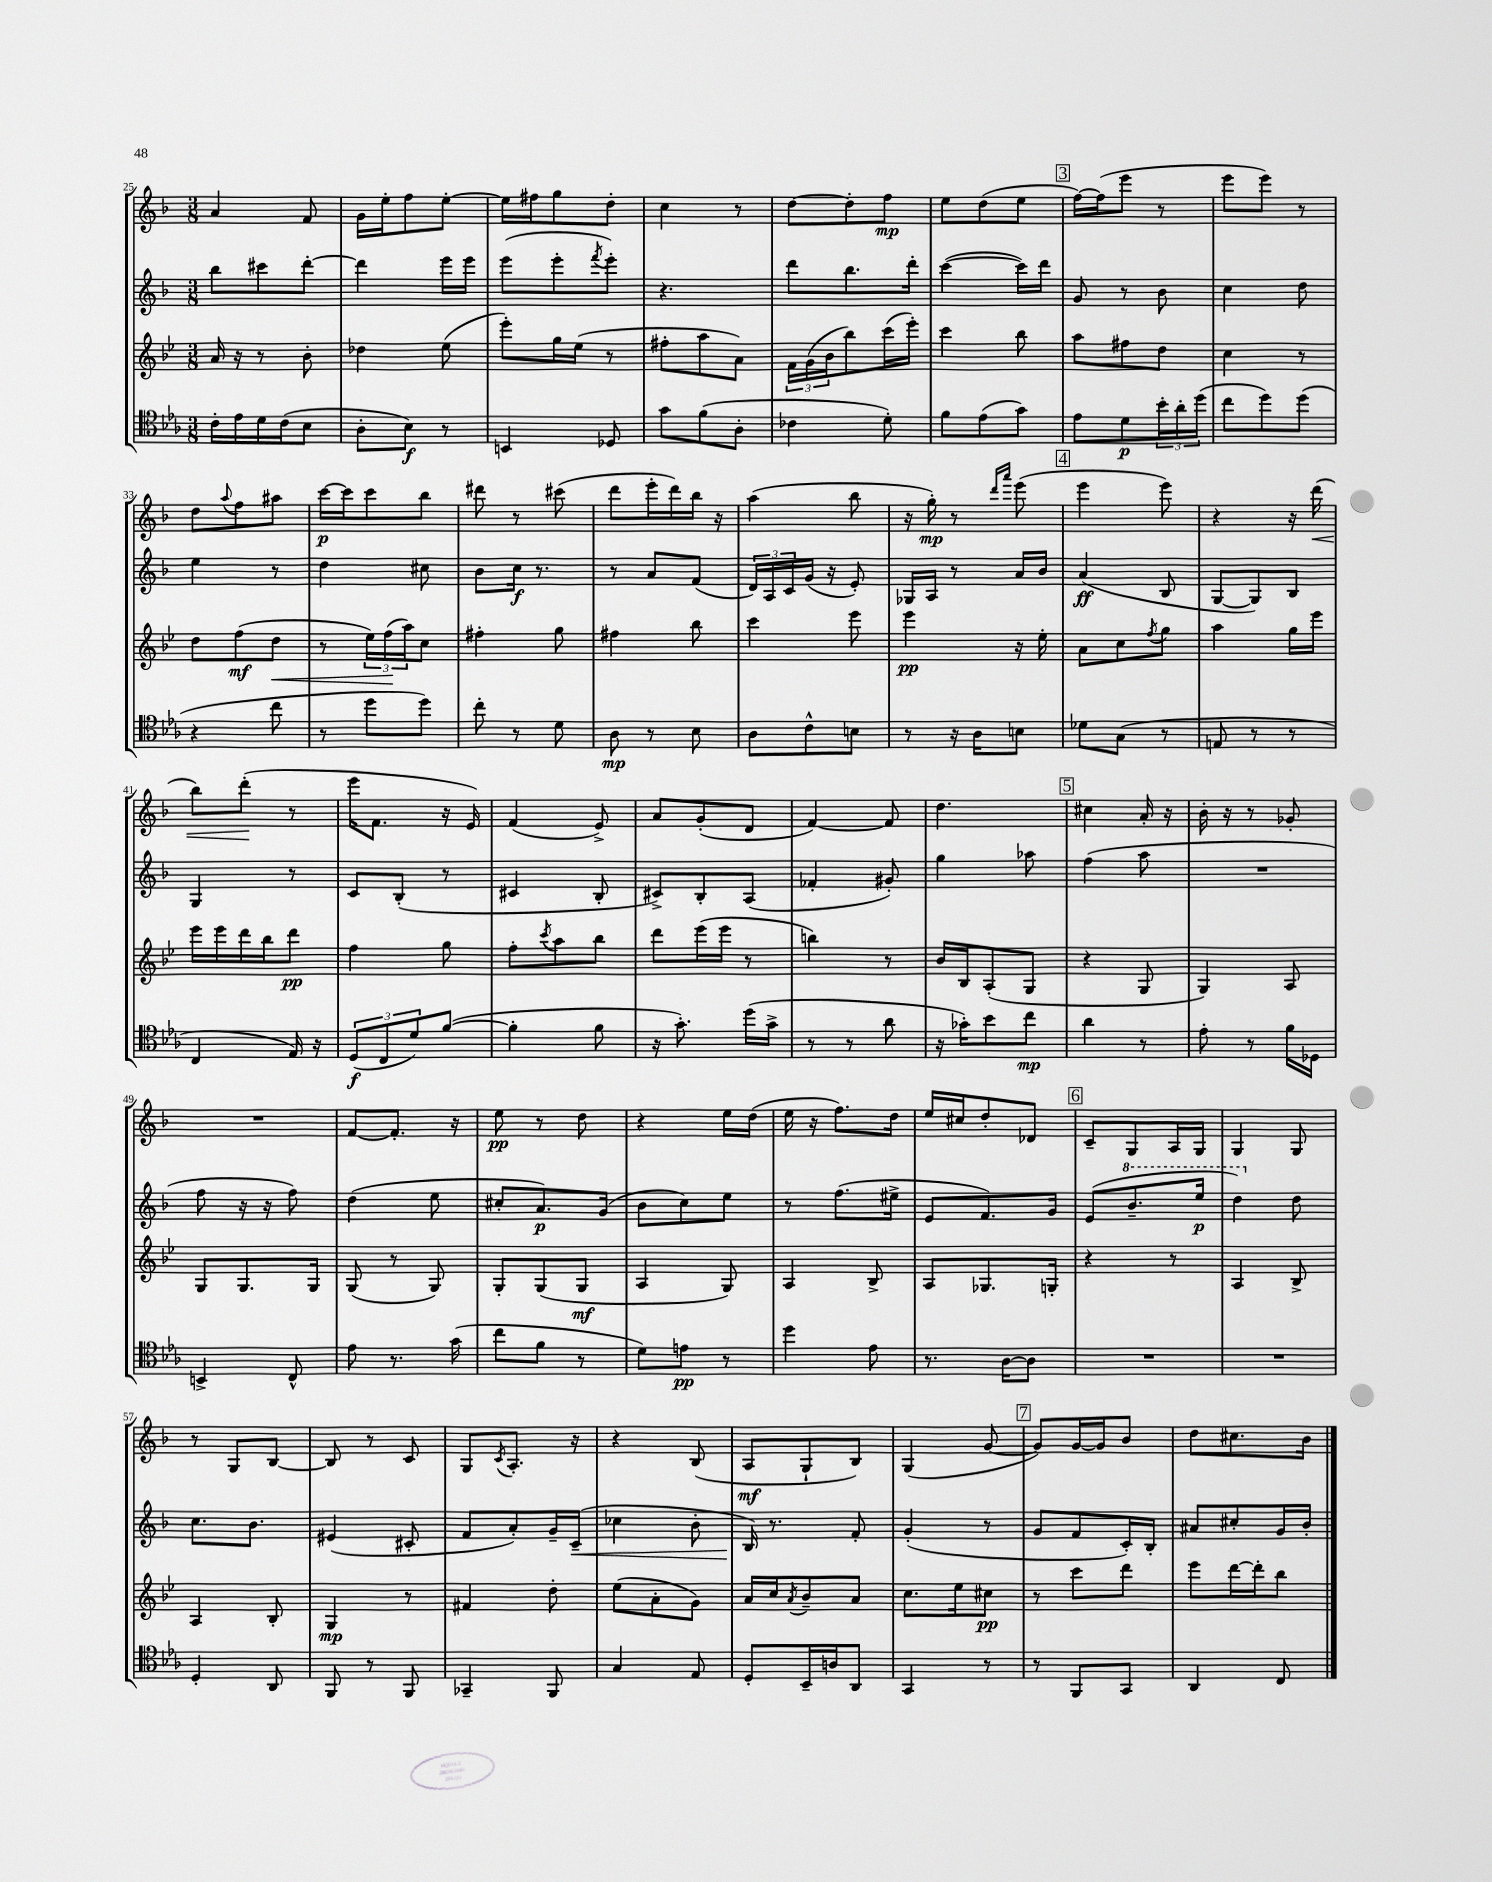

**kern	**kern	**kern	**kern
*staff4	*staff3	*staff2	*staff1
*clefC4	*clefG2	*clefG2	*clefG2
*k[b-e-a-]	*k[b-e-]	*k[b-]	*k[b-]
*M3/8	*M3/8	*M3/8	*M3/8
16c'	16a	8bb-	4a
16e-	16r	.	.
16d	8r	8ccc#	.
(16c	.	.	.
8B-	8b-'	[8ddd'	8f
=	=	=	=
8A-'	4dd-	4ddd]	16g
.	.	.	16ee'
8B-)	.	.	8ff
8r	(8ee-	16eee	[8ee'
.	.	16eee	.
=	=	=	=
4BB	8eee-')	(8eee	16ee]
.	.	.	16ff#
.	16gg	8eee'	8gg
.	(16ee-	.	.
.	.	8qfff	.
8D-	8r	8eee')	8dd'
=	=	=	=
8g	8ff#'	4.r	4cc
(8f	8aa	.	.
8A-'	8a)	.	8r
=	=	=	=
4c-	24f	8ddd	[8dd
.	(24g	.	.
.	24b-	.	.
.	8bb-)	8.bb-	8dd']
8d')	(16ccc	.	8ff
.	16eee-')	16ddd'	.
=	=	=	=
8f	4ccc	([4ccc	8ee
(8e-	.	.	(8dd
8g)	8bb-	16ccc])	8ee
.	.	16ddd	.
=	=	=	=
8e-	8aa	8g	[16ff)
.	.	.	(16ff]
8d	8ff#	8r	8eee
24b-'	8dd	8b-	8r
24a-'	.	.	.
(24dd	.	.	.
=	=	=	=
8cc	4cc	4cc	8eee
8dd)	.	.	8eee)
(8dd	8r	8dd	8r
=	=	=	=
4r	8dd	4ee	8dd
.	.	.	8qqaa
.	(8ff	.	8ff
8cc	8dd	8r	8aa#
=	=	=	=
8r	8r	4dd	[16ccc
.	.	.	16ccc]
8dd	24ee-)	.	8ccc
.	(24ff	.	.
.	24aa)	.	.
8dd)	8cc	8cc#	8bb-
=	=	=	=
8cc'	4ff#'	8b-	8ddd#
8r	.	16cc	8r
.	.	8.r	.
8d	8gg	.	(8ccc#
=	=	=	=
8A-	4ff#	8r	8ddd
8r	.	8a	16eee'
.	.	.	16ddd)
8B-	8bb-	(8f	16bb-
.	.	.	16r
=	=	=	=
8A-	4ccc	24d)	(4aa
.	.	24A	.
.	.	24c	.
8c^^	.	(16g	.
.	.	16r	.
8B	8eee-	8e')	8bb-
=	=	=	=
8r	4eee-	16G-	16r
.	.	16A	16gg')
16r	.	8r	8r
16A-	.	.	.
.	.	.	16qqddd
.	.	.	16qqaaa
8B	16r	16a	(8eee
.	16ee-'	16b-	.
=	=	=	=
8d-	8a	(4a	4eee
(8G	8cc	.	.
.	8qff	.	.
8r	8gg	8B-	8eee)
=	=	=	=
8E	4aa	[8G	4r
8r	.	8G])	.
8r	16gg	8B-	16r
.	16eee-	.	(16ddd
=	=	=	=
4C	16eee-	4G	8bb-)
.	16eee-	.	.
.	16ddd	.	(8ddd'
.	16bb-	.	.
16E-)	8ddd	8r	8r
16r	.	.	.
=	=	=	=
(12D	4ff	8c	16eee
.	.	.	8.f
12C	.	.	.
.	.	(8B-'	.
12d)	.	.	.
([8f	8gg	8r	16r
.	.	.	16e)
=	=	=	=
4f']	8ff'	4c#	(4f
.	8qccc	.	.
.	8aa	.	.
8f	8bb-	8B-'	8e^)
=	=	=	=
16r	8ddd	8c#^)	8a
8.g')	.	.	.
.	(16eee-	8B-'	(8g'
.	16eee-	.	.
(16dd	8r	(8A	8d
16g^	.	.	.
=	=	=	=
8r	4bb)	4f-'	[4f)
8r	.	.	.
8a-	8r	8g#')	8f]
=	=	=	=
16r	16b-	4gg	4.dd
16g-')	16B-	.	.
8b-	(8A'	.	.
8cc	8G	8aa-	.
=	=	=	=
4a-	4r	(4ff	4cc#
8r	8G	8aa	16a'
.	.	.	16r
=	=	=	=
8e-'	4G)	4.r	16b-'
.	.	.	16r
8r	.	.	8r
16f	8A	.	8g-'
16D-	.	.	.
=	=	=	=
4BB^	8G	8ff	4.r
.	8.G	16r	.
.	.	16r	.
8C^^	.	8ff)	.
.	16G	.	.
=	=	=	=
8e-	(8G	(4dd	[8f
8.r	8r	.	8.f']
.	8G)	8ee	.
(16g	.	.	16r
=	=	=	=
8cc	8G'	8cc#'	8ee
8f	(8G	8.a)	8r
8r	8G	.	8dd
.	.	(16g	.
=	=	=	=
8d)	4A	8b-	4r
8e	.	8cc)	.
8r	8G)	8ee	16ee
.	.	.	(16dd
=	=	=	=
4dd	4A	8r	16ee
.	.	.	16r
.	.	(8.ff	8.ff)
8e-	8B-^	.	.
.	.	16ee#^	16dd
=	=	=	=
8.r	8A	8e	16ee
.	.	.	16cc#
.	8.G-	8.f)	8dd'
[16A-	.	.	.
8A-]	.	.	8d-
.	16G'	16g	.
=	=	=	=
4.r	4r	(8e	8c~
.	.	8.bb-~	8G
.	8r	.	16A
.	.	16eee	16G
=	=	=	=
4.r	4A	4ddd)	4G
.	8B-^	8dd	8G
=	=	=	=
4D'	4A	8.cc	8r
.	.	.	8G
.	.	8.b-	.
8AA-	8B-'	.	[8B-
=	=	=	=
8FF	4G	(4e#	8B-]
8r	.	.	8r
8FF	8r	8c#'	8c
=	=	=	=
4GG-~	4f#	8f	8G
.	.	.	8qc
.	.	8a')	8.A'
8FF	8dd'	16g~	.
.	.	(16c~	16r
=	=	=	=
4G	(8ee-	4cc-	4r
.	8a'	.	.
8E-	8g)	8b-'	(8B-
=	=	=	=
8D'	16a	16B-)	8A
.	16cc	8.r	.
.	8qa	.	.
16BB-~	8b-~	.	8G`
16A	.	.	.
8AA-	8a	8f'	8B-)
=	=	=	=
4GG	8.cc	(4g'	(4G
.	16ee-	.	.
8r	8cc#	8r	[8g
=	=	=	=
8r	8r	8g	8g])
8FF	8ccc	8f	[16g
.	.	.	16g]
8GG	8ddd	16c')	8b-
.	.	16B-'	.
=	=	=	=
4AA-	8eee-	8a#	8dd
.	[16ddd	8cc#'	8.cc#
.	16ddd']	.	.
8C	8bb-	16g	.
.	.	16b-'	16b-
==	==	==	==
*-	*-	*-	*-
